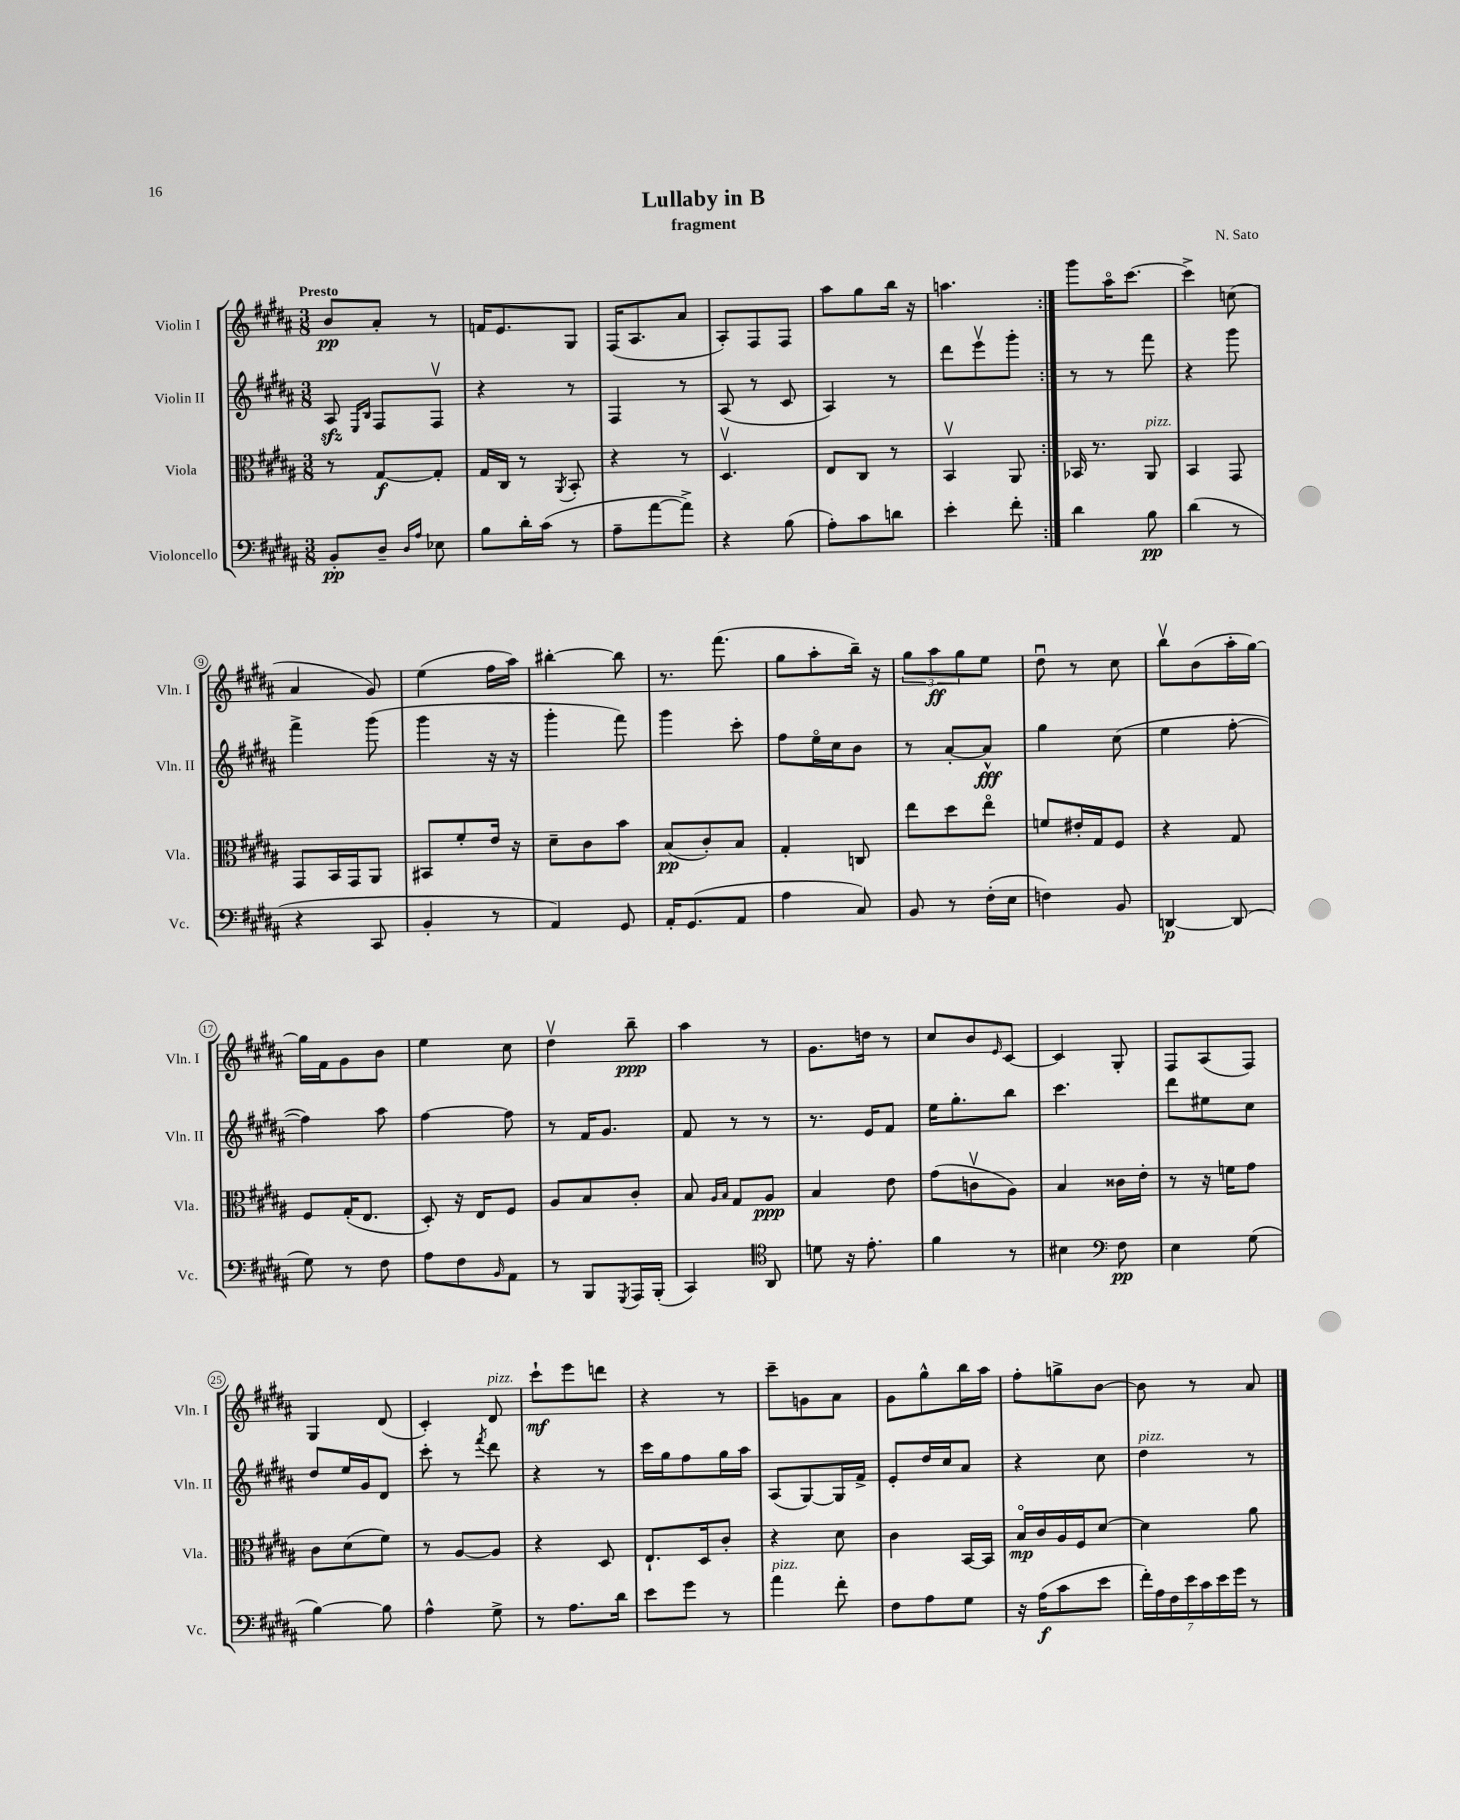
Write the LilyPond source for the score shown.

\header { title = "Lullaby in B" composer = "N. Sato" subtitle = "fragment" }
<<
\new StaffGroup <<
\new Staff = "s0" \with { instrumentName = "Violin I" shortInstrumentName = "Vln. I" } {
    \clef treble \key b \major \numericTimeSignature \time 3/8 \tempo "Presto"
    \repeat volta 2 { b'8\pp ais'8-. r8 |
    f'16 e'8. gis8 |
    fis16( ais8. ais'8 |
    ais8-.) fis8 fis8 |
    ais''8 gis''8 b''16 r16 |
    a''4. | }
    gis'''8 ais''16\flageolet cis'''8.~ |
    cis'''4-> c''8( |
    ais'4 gis'8) |
    e''4( fis''16 ais''16) |
    bis''4~-. bis''8 |
    r8. fis'''8.( |
    gis''8 ais''8-. b''16--) r16 |
    \tuplet 3/2 { gis''8 ais''8\ff gis''8 } e''8 |
    dis''8\downbow r8 cis''8 |
    b''8\upbow b'8( ais''16-. gis''16~) |
    gis''16 fis'16 gis'8 b'8 |
    e''4 cis''8 |
    dis''4\upbow b''8--\ppp |
    ais''4 r8 |
    gis'8. d''16 r8 |
    cis''8 b'8 \grace { e'16 } cis'8~ |
    cis'4 gis8-. |
    fis8 ais8( fis8) |
    gis4 dis'8( |
    cis'4-.) dis'8^\markup { \italic "pizz." } |
    cis'''8-!\mf e'''8 d'''8 |
    r4 r8 |
    cis'''8-- g'8 ais'8 |
    gis'8 gis''8-^ b''16 ais''16 |
    fis''8-. g''8-> b'8~ |
    b'8 r8 ais'8 \bar "|." |
}
\new Staff = "s1" \with { instrumentName = "Violin II" shortInstrumentName = "Vln. II" } {
    \clef treble \key b \major \numericTimeSignature \time 3/8
    \repeat volta 2 { ais8\sfz \grace { e16 b16 } fis8 fis8\upbow |
    r4 r8 |
    fis4 r8 |
    ais8( r8 cis'8 |
    ais4) r8 |
    dis'''8 e'''8\upbow gis'''8-. | }
    r8 r8 fis'''8 |
    r4 gis'''8 |
    fis'''4-> gis'''8( |
    gis'''4 r16 r16 |
    gis'''4-. fis'''8) |
    gis'''4 cis'''8-. |
    fis''8 e''16\flageolet cis''16 b'8 |
    r8 ais'8~-. ais'8-^\fff |
    gis''4 cis''8( |
    e''4 fis''8~-. |
    fis''4) ais''8 |
    fis''4~ fis''8 |
    r8 fis'16 gis'8. |
    fis'8 r8 r8 |
    r8. e'16 fis'8 |
    e''16 gis''8.-. b''8 |
    cis'''4. |
    dis'''8 eis''8 cis''8 |
    dis''8 e''16 gis'16 dis'8 |
    cis'''8-. r8 \acciaccatura { fis'''8 } dis'''8 |
    r4 r8 |
    cis'''16 gis''16 fis''8 gis''16 ais''16 |
    ais8( gis8~) gis16 fis'16-> |
    e'8-. dis''16 cis''16 ais'8 |
    r4 cis''8 |
    dis''4^\markup { \italic "pizz." } r8 \bar "|." |
}
\new Staff = "s2" \with { instrumentName = "Viola" shortInstrumentName = "Vla." } {
    \clef alto \key b \major \numericTimeSignature \time 3/8
    \repeat volta 2 { r8 gis8~\f gis8-. |
    gis16 cis16 r8 \acciaccatura { ais,8 } b,8-. |
    r4 r8 |
    dis4.\upbow |
    e8 cis8 r8 |
    b,4\upbow ais,8 | }
    bes,16 r8. ais,8^\markup { \italic "pizz." } |
    b,4 gis,8 |
    gis,8 b,16 gis,16 ais,8 |
    bis,8 fis'8-. e'16 r16 |
    dis'8-- cis'8 b'8 |
    b8\pp( cis'8-.) b8 |
    gis4-. c8 |
    e''8 dis''8 e''8\flageolet |
    f'8 eis'16-. gis16 fis8 |
    r4 gis8 |
    fis8 gis16-.( e8. |
    dis8-.) r16 e16 fis8 |
    ais8 b8 cis'8-. |
    b8 \grace { ais16 b16 } gis8 ais8\ppp |
    b4 e'8 |
    gis'8( c'8\upbow ais8) |
    b4 cisis'16 e'16-. |
    r8 r16 f'16 gis'8 |
    cis'8 dis'8( fis'8) |
    r8 ais8~ ais8 |
    r4 dis8 |
    e8.-! dis16 cis'8-. |
    r4 dis'8 |
    cis'4 b,16~ b,16 |
    b16\flageolet\mp cis'16 ais16 fis16 dis'8~ |
    dis'4 ais'8 \bar "|." |
}
\new Staff = "s3" \with { instrumentName = "Violoncello" shortInstrumentName = "Vc." } {
    \clef bass \key b \major \numericTimeSignature \time 3/8
    \repeat volta 2 { b,8-.\pp dis8-- \grace { dis16 ais16 } ees8 |
    b8 dis'16-. cis'16( r8 |
    ais8-- ais'8~ ais'8->) |
    r4 b8( |
    ais8-.) cis'8 d'8 |
    e'4-. fis'8-. | }
    dis'4 b8\pp |
    dis'4( r8 |
    r4 cis,8 |
    b,4-. r8 |
    ais,4) gis,8 |
    ais,16-. gis,8.( ais,8 |
    ais4 cis8) |
    b,8 r8 fis16-.( e16 |
    f4) b,8 |
    d,4~\p d,8( |
    gis8) r8 fis8 |
    ais8 fis8 \grace { b,16 } ais,8 |
    r8 b,,8 \acciaccatura { gis,,8 } ais,,16 b,,16-.( |
    cis,4) \clef tenor ais,8 |
    d'8 r16 e'8.-. |
    fis'4 r8 |
    bis4 \clef bass fis8\pp |
    e4 gis8( |
    b4~) b8 |
    ais4-^ gis8-> |
    r8 ais8. dis'16 |
    e'8 gis'8 r8 |
    ais'4^\markup { \italic "pizz." } fis'8-. |
    fis8 ais8 gis8 |
    r16 ais16\f( cis'8 e'8 |
    \tuplet 7/4 { fis'16-.) ais16 fis16 e'16 cis'16 e'16 gis'16 } r8 \bar "|." |
}
>>
>>
\layout { \context { \Score \override BarNumber.stencil = #(make-stencil-circler 0.1 0.3 ly:text-interface::print) } }
